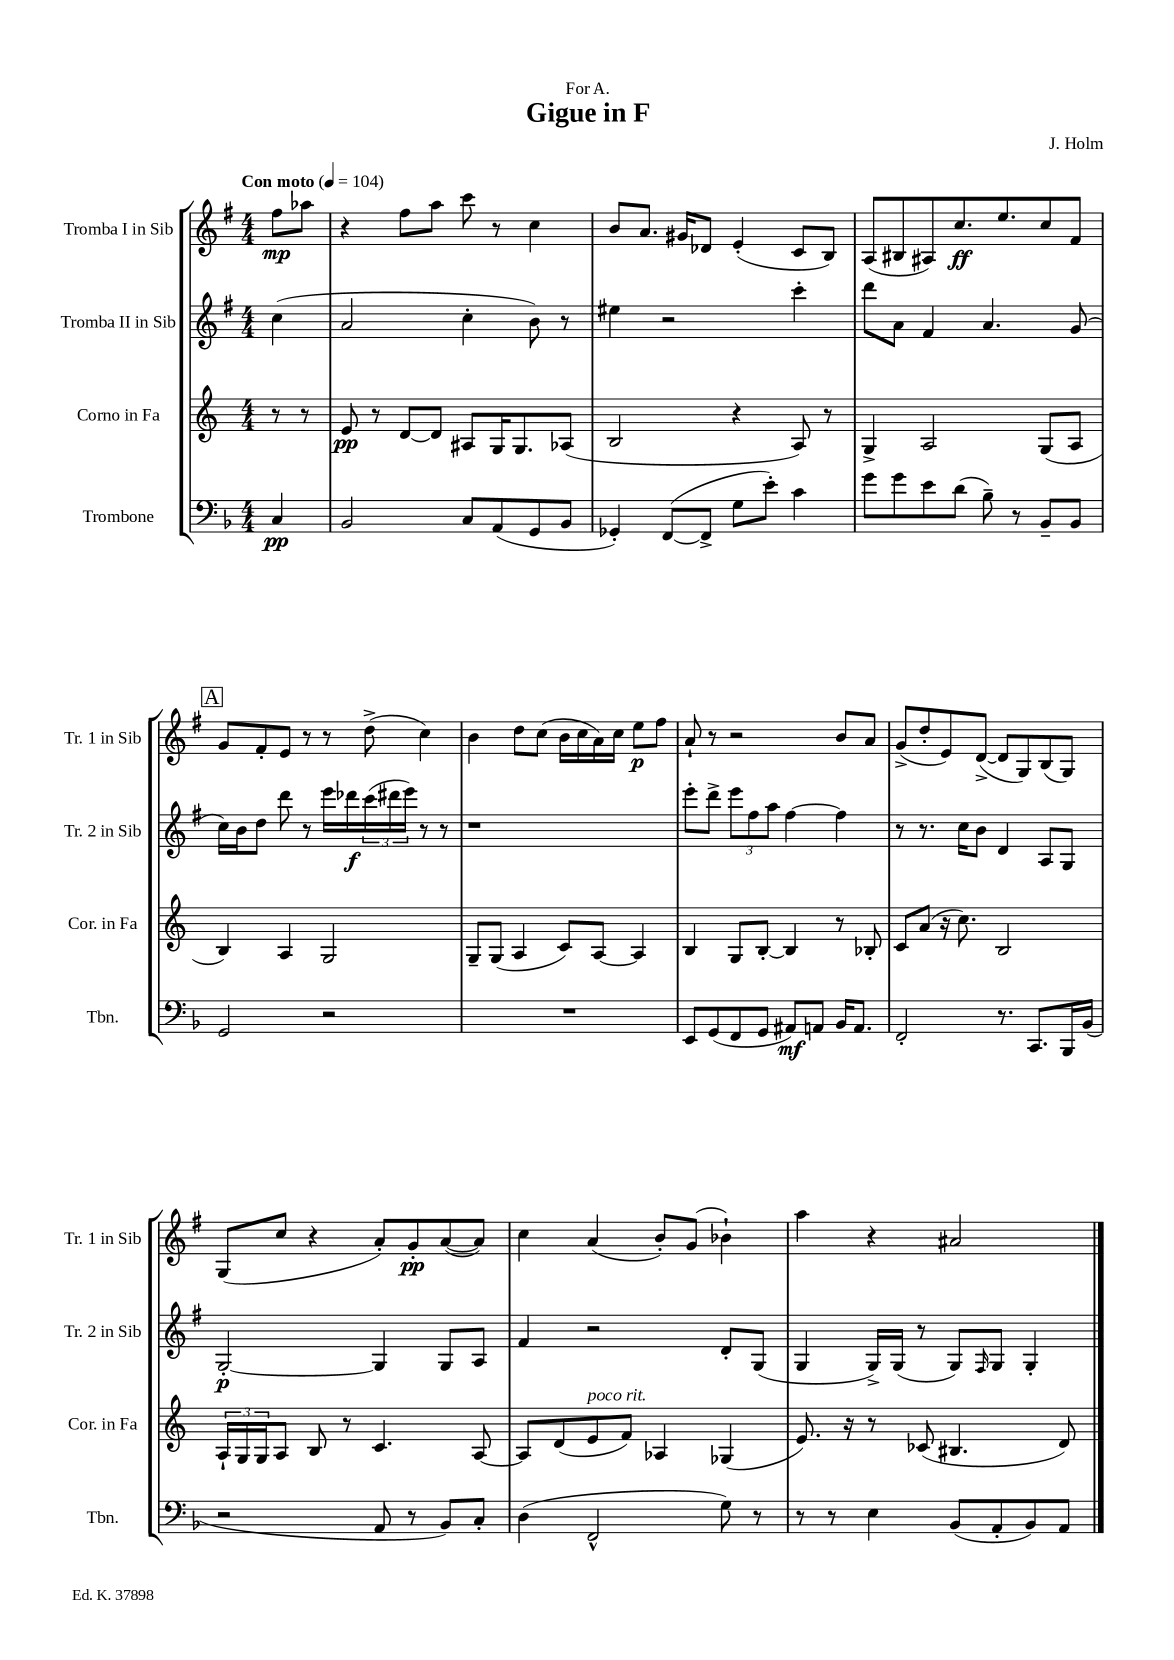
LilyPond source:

\header { title = "Gigue in F" composer = "J. Holm" dedication = "For A." }
<<
\new StaffGroup <<
\new Staff = "s0" \with { instrumentName = "Tromba I in Sib" shortInstrumentName = "Tr. 1 in Sib" } {
    \clef treble \key g \major \numericTimeSignature \time 4/4 \partial 4 \tempo "Con moto" 4 = 104
    fis''8\mp aes''8 |
    r4 fis''8 a''8 c'''8 r8 c''4 |
    b'8 a'8. gis'16 des'8 e'4-.( c'8 b8) |
    a8( bis8 ais8) c''8.\ff e''8. c''8 fis'8 |
    \mark \markup { \box "A" } g'8 fis'8-. e'8 r8 r8 d''8->( c''4) |
    b'4 d''8 c''8( b'16 c''16 a'16) c''16 e''8\p fis''8 |
    a'8-! r8 r2 b'8 a'8 |
    g'8->( d''8-. e'8) d'8~->( d'8 g8) b8( g8) |
    g8( c''8 r4 a'8-.) g'8-.\pp a'8~( a'8) |
    c''4 a'4( b'8-.) g'8( bes'4-!) |
    a''4 r4 ais'2 \bar "|." |
}
\new Staff = "s1" \with { instrumentName = "Tromba II in Sib" shortInstrumentName = "Tr. 2 in Sib" } {
    \clef treble \key g \major \numericTimeSignature \time 4/4 \partial 4
    c''4( |
    a'2 c''4-. b'8) r8 |
    eis''4 r2 c'''4-. |
    d'''8 a'8 fis'4 a'4. g'8( |
    \mark \markup { \box "A" } c''16) b'16 d''8 d'''8 r8 e'''16 des'''16\f \tuplet 3/2 { c'''16( dis'''16 e'''16) } r8 r8 |
    r1 |
    e'''8-. d'''8-> \tuplet 3/2 { e'''8 fis''8 a''8 } fis''4~ fis''4 |
    r8 r8. c''16 b'8 d'4 a8 g8 |
    g2~-.\p g4 g8 a8 |
    fis'4 r2 d'8-. g8( |
    g4 g16->) g16( r8 g8) \grace { fis16 } g8 g4-. \bar "|." |
}
\new Staff = "s2" \with { instrumentName = "Corno in Fa" shortInstrumentName = "Cor. in Fa" } {
    \clef treble \key c \major \numericTimeSignature \time 4/4 \partial 4
    r8 r8 |
    e'8\pp r8 d'8~ d'8 ais8 g16 g8. aes8( |
    b2 r4 a8) r8 |
    g4-> a2 g8( a8 |
    \mark \markup { \box "A" } b4) a4 g2 |
    g8-- g8( a4 c'8) a8~ a4 |
    b4 g8 b8~-. b4 r8 bes8-. |
    c'8 a'8( r16 c''8.) b2 |
    \tuplet 3/2 { a16-! g16 g16 } a8 b8 r8 c'4. a8~ |
    a8 d'8( e'8^\markup { \italic "poco rit." } f'8) aes4 ges4( |
    e'8.) r16 r8 ces'8( bis4. d'8) \bar "|." |
}
\new Staff = "s3" \with { instrumentName = "Trombone" shortInstrumentName = "Tbn." } {
    \clef bass \key f \major \numericTimeSignature \time 4/4 \partial 4
    c4\pp |
    bes,2 c8 a,8( g,8 bes,8 |
    ges,4-.) f,8~( f,8-> g8 e'8-.) c'4 |
    g'8 g'8 e'8 d'8( bes8--) r8 bes,8-- bes,8 |
    \mark \markup { \box "A" } g,2 r2 |
    R1 |
    e,8 g,8( f,8 g,8 ais,8\mf) a,8 bes,16 a,8. |
    f,2-. r8. c,8. bes,,16 bes,16( |
    r2 a,8 r8 bes,8) c8-. |
    d4( f,2-^ g8) r8 |
    r8 r8 e4 bes,8( a,8-. bes,8) a,8 \bar "|." |
}
>>
>>
\layout { \context { \Score \remove "Bar_number_engraver" } }
